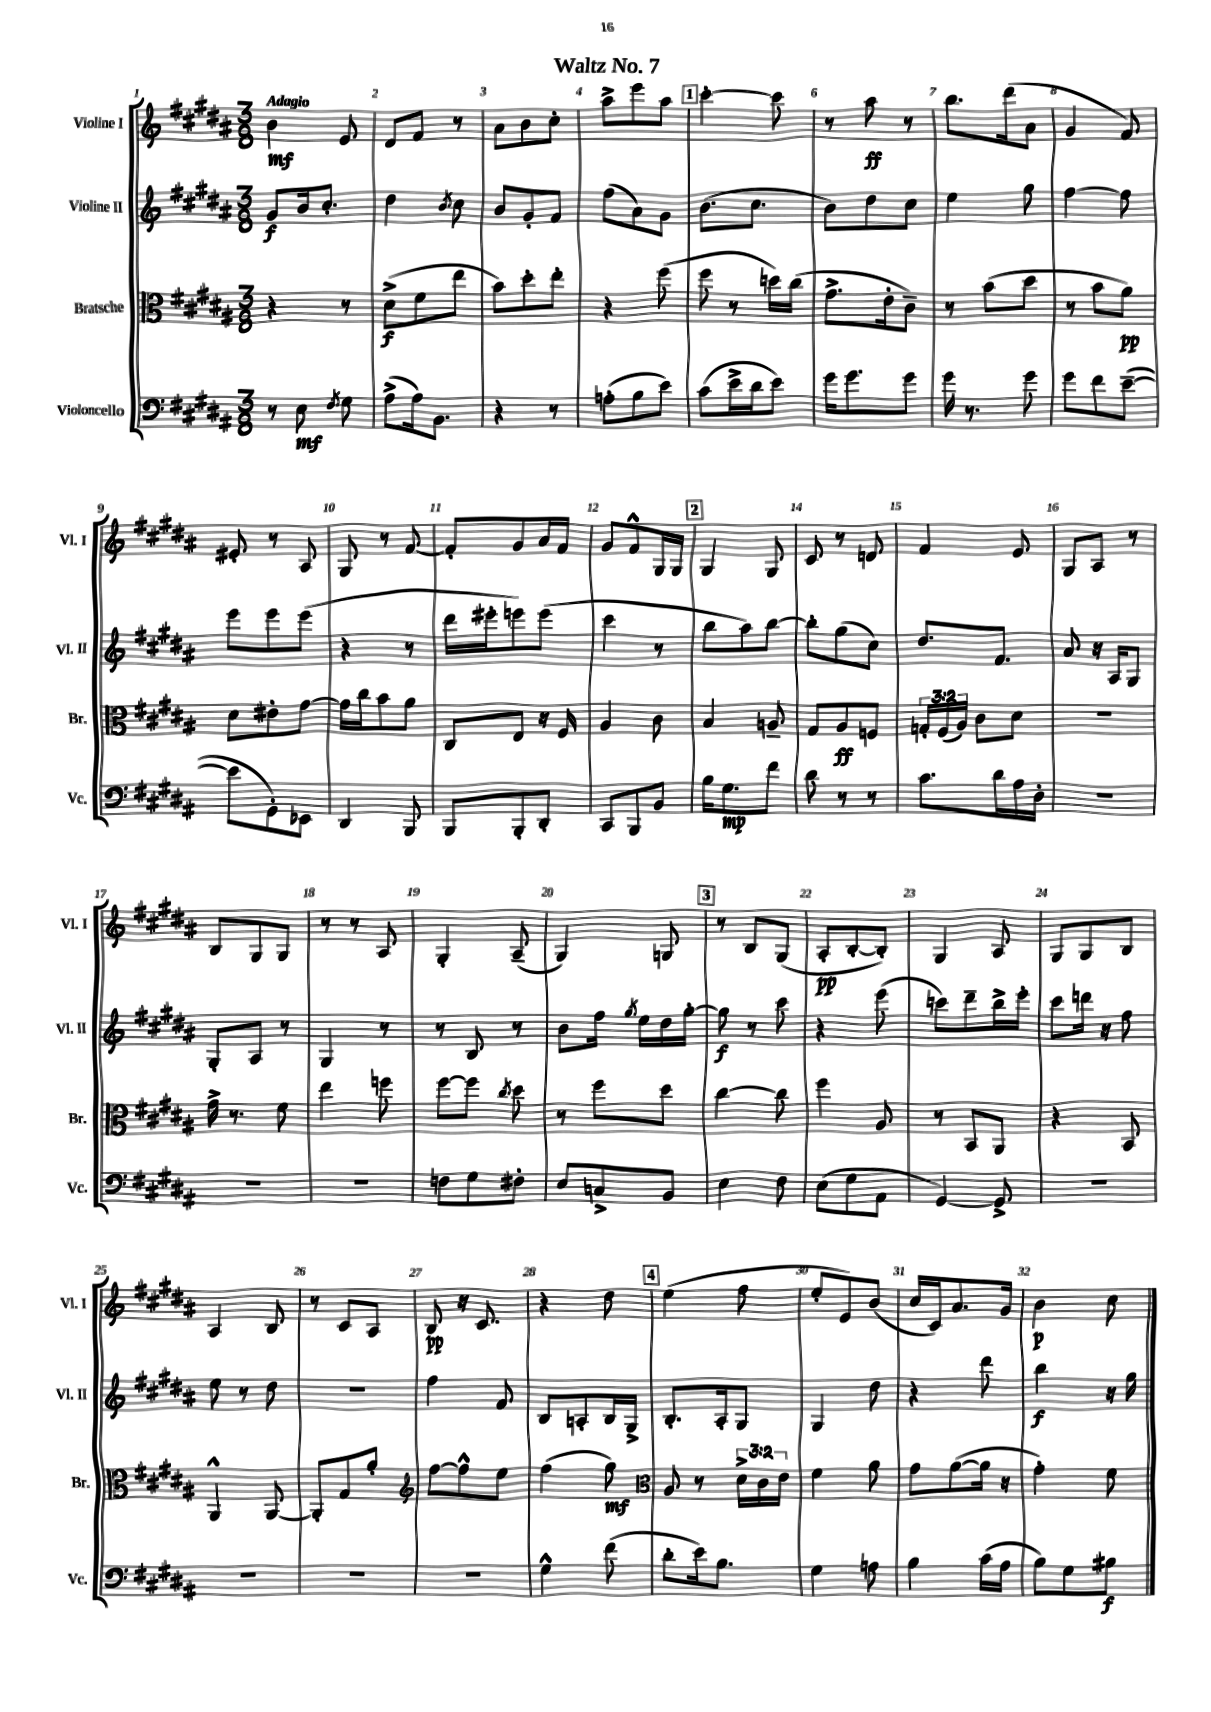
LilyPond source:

\header { title = "Waltz No. 7" }
<<
\new StaffGroup <<
\new Staff = "s0" \with { instrumentName = "Violine I" shortInstrumentName = "Vl. I" } {
    \clef treble \key b \major \numericTimeSignature \time 3/8 \tempo "Adagio"
    \autoBeamOff b'4\mf e'8 |
    dis'8[ fis'8] r8 |
    ais'8[ b'8 cis''8]-. |
    ais''8[-> e'''8 ais''8] |
    \mark \markup { \box "1" } cis'''4~-. cis'''8 |
    r8 ais''8\ff r8 |
    b''8.[ dis'''16( ais'8] |
    gis'4 fis'8) |
    eis'8-. r8 ais8 |
    gis8 r8 fis'8~ |
    fis'8[-. gis'8 ais'16 fis'16] |
    gis'8[ fis'8-^ gis16 gis16] |
    \mark \markup { \box "2" } gis4 gis8 |
    cis'8 r8 d'8 |
    fis'4 e'8 |
    gis8[ ais8] r8 |
    b8[ gis8 gis8] |
    r8 r8 ais8 |
    gis4-. ais8--( |
    gis4) g8 |
    \mark \markup { \box "3" } r8 b8[ gis8]( |
    ais8[-.\pp b8~-. b8]-.) |
    gis4 ais8 |
    gis8[ gis8 b8] |
    ais4 b8 |
    r8 cis'8[ ais8] |
    b8\pp r16 cis'8. |
    r4 dis''8 |
    \mark \markup { \box "4" } e''4( fis''8 |
    e''8[-. e'8) b'8]( |
    cis''16[ cis'16) ais'8. gis'16] |
    b'4\p cis''8 \bar "|." |
}
\new Staff = "s1" \with { instrumentName = "Violine II" shortInstrumentName = "Vl. II" } {
    \clef treble \key b \major \numericTimeSignature \time 3/8
    \autoBeamOff gis'8[\f b'16 cis''8.]-. |
    dis''4 \acciaccatura { b'8 } cis''8 |
    b'8[ gis'8-. fis'8] |
    fis''8[( ais'8) gis'8] |
    \mark \markup { \box "1" } b'8.[( cis''8.] |
    b'8[) dis''8 cis''8] |
    e''4 gis''8 |
    fis''4~ fis''8 |
    e'''8[ e'''8 e'''8]( |
    r4 r8 |
    dis'''16[ eis'''16-. e'''8) e'''8]( |
    cis'''4 r8 |
    \mark \markup { \box "2" } b''8[ ais''8) b''8]~ |
    b''8[-. gis''8( cis''8]) |
    dis''8.[ fis'8.] |
    ais'8 r16 ais16[ gis8] |
    gis8[-. ais8] r8 |
    gis4 r8 |
    r8 b8 r8 |
    b'8[ fis''16] \acciaccatura { gis''8 } e''16[ dis''16 gis''16]~-. |
    \mark \markup { \box "3" } gis''8\f r8 cis'''8 |
    r4 e'''8( |
    c'''8[) dis'''8-- b''16-> e'''16]-. |
    cis'''8[ d'''16] r16 fis''8 |
    e''8 r8 dis''8 |
    R4. |
    fis''4 fis'8 |
    b8[ a8-. b16 gis16]-> |
    \mark \markup { \box "4" } b8.[-. ais16-. gis8] |
    gis4 dis''8 |
    r4 dis'''8 |
    b''4\f r16 gis''16 \bar "|." |
}
\new Staff = "s2" \with { instrumentName = "Bratsche" shortInstrumentName = "Br." } {
    \clef alto \key b \major \numericTimeSignature \time 3/8 \override Staff.TupletNumber.text = #tuplet-number::calc-fraction-text
    \autoBeamOff r4 r8 |
    dis'8[->\f( fis'8 e''8] |
    b'8[) dis''8-. e''8]-. |
    r4 fis''8( |
    \mark \markup { \box "1" } fis''8 r8 d''16[) cis''16]( |
    gis'8.[-> e'16-. cis'8]--) |
    r8 b'8[( dis''8] |
    r8 b'8[ ais'8]\pp) |
    dis'8[ eis'8-. gis'8]~ |
    gis'16[ cis''16 b'8 ais'8] |
    cis8[ e8] r16 fis16 |
    ais4 cis'8 |
    \mark \markup { \box "2" } b4 a8-- |
    gis8[ ais8\ff f8] |
    \tuplet 3/2 { g16[-. fis16( ais16]) } cis'8[ dis'8] |
    R4. |
    gis'16-> r8. fis'8 |
    e''4 f''8 |
    fis''8[~ fis''8] \acciaccatura { cis''8 } dis''8 |
    r8 fis''8[ dis''8] |
    \mark \markup { \box "3" } cis''4~ cis''8 |
    fis''4 ais8 |
    r8 b,8[ ais,8] |
    r4 b,8 |
    ais,4-^ ais,8~ |
    ais,8[-. gis8 ais'8]-. |
    \clef treble fis''8[~ fis''8-^ e''8] |
    fis''4( gis''8\mf) |
    \mark \markup { \box "4" } \clef alto ais8 r8 \tuplet 3/2 { dis'16[-> cis'16 e'16] } |
    fis'4 ais'8 |
    gis'8[ ais'8~( ais'16] r16 |
    gis'4-.) fis'8 \bar "|." |
}
\new Staff = "s3" \with { instrumentName = "Violoncello" shortInstrumentName = "Vc." } {
    \clef bass \key b \major \numericTimeSignature \time 3/8
    \autoBeamOff r8 e8\mf \acciaccatura { fis8 } gis8 |
    ais8[->( ais16) b,8.] |
    r4 r8 |
    a8[-.( b8 e'8]) |
    \mark \markup { \box "1" } cis'8[( e'16-> dis'16 e'8]) |
    gis'16[ gis'8. gis'8] |
    gis'16 r8. gis'8 |
    gis'8[ fis'8 e'8]~--( |
    e'8[ gis,8-.) ees,8] |
    dis,4 b,,8 |
    b,,8[ b,,8-. dis,8]-. |
    cis,8[ b,,8 b,8] |
    \mark \markup { \box "2" } b16[ gis8.\mp fis'8] |
    dis'8 r8 r8 |
    cis'8.[ dis'16 ais16 dis16]-. |
    R4. |
    R4. |
    R4. |
    f8[ gis8 fis8]-. |
    e8[ c8-> b,8] |
    \mark \markup { \box "3" } e4 fis8 |
    e8[( gis8 ais,8] |
    gis,4~) gis,8-> |
    R4. |
    R4. |
    R4. |
    R4. |
    gis4-^ fis'8( |
    \mark \markup { \box "4" } dis'8[-. e'16) b8.] |
    gis4 a8 |
    b4 cis'16[( ais16] |
    b8[) gis8 bis8]\f \bar "|." |
}
>>
>>
\layout { \context { \Score \override BarNumber.break-visibility = ##(#f #t #t) barNumberVisibility = #all-bar-numbers-visible } }
